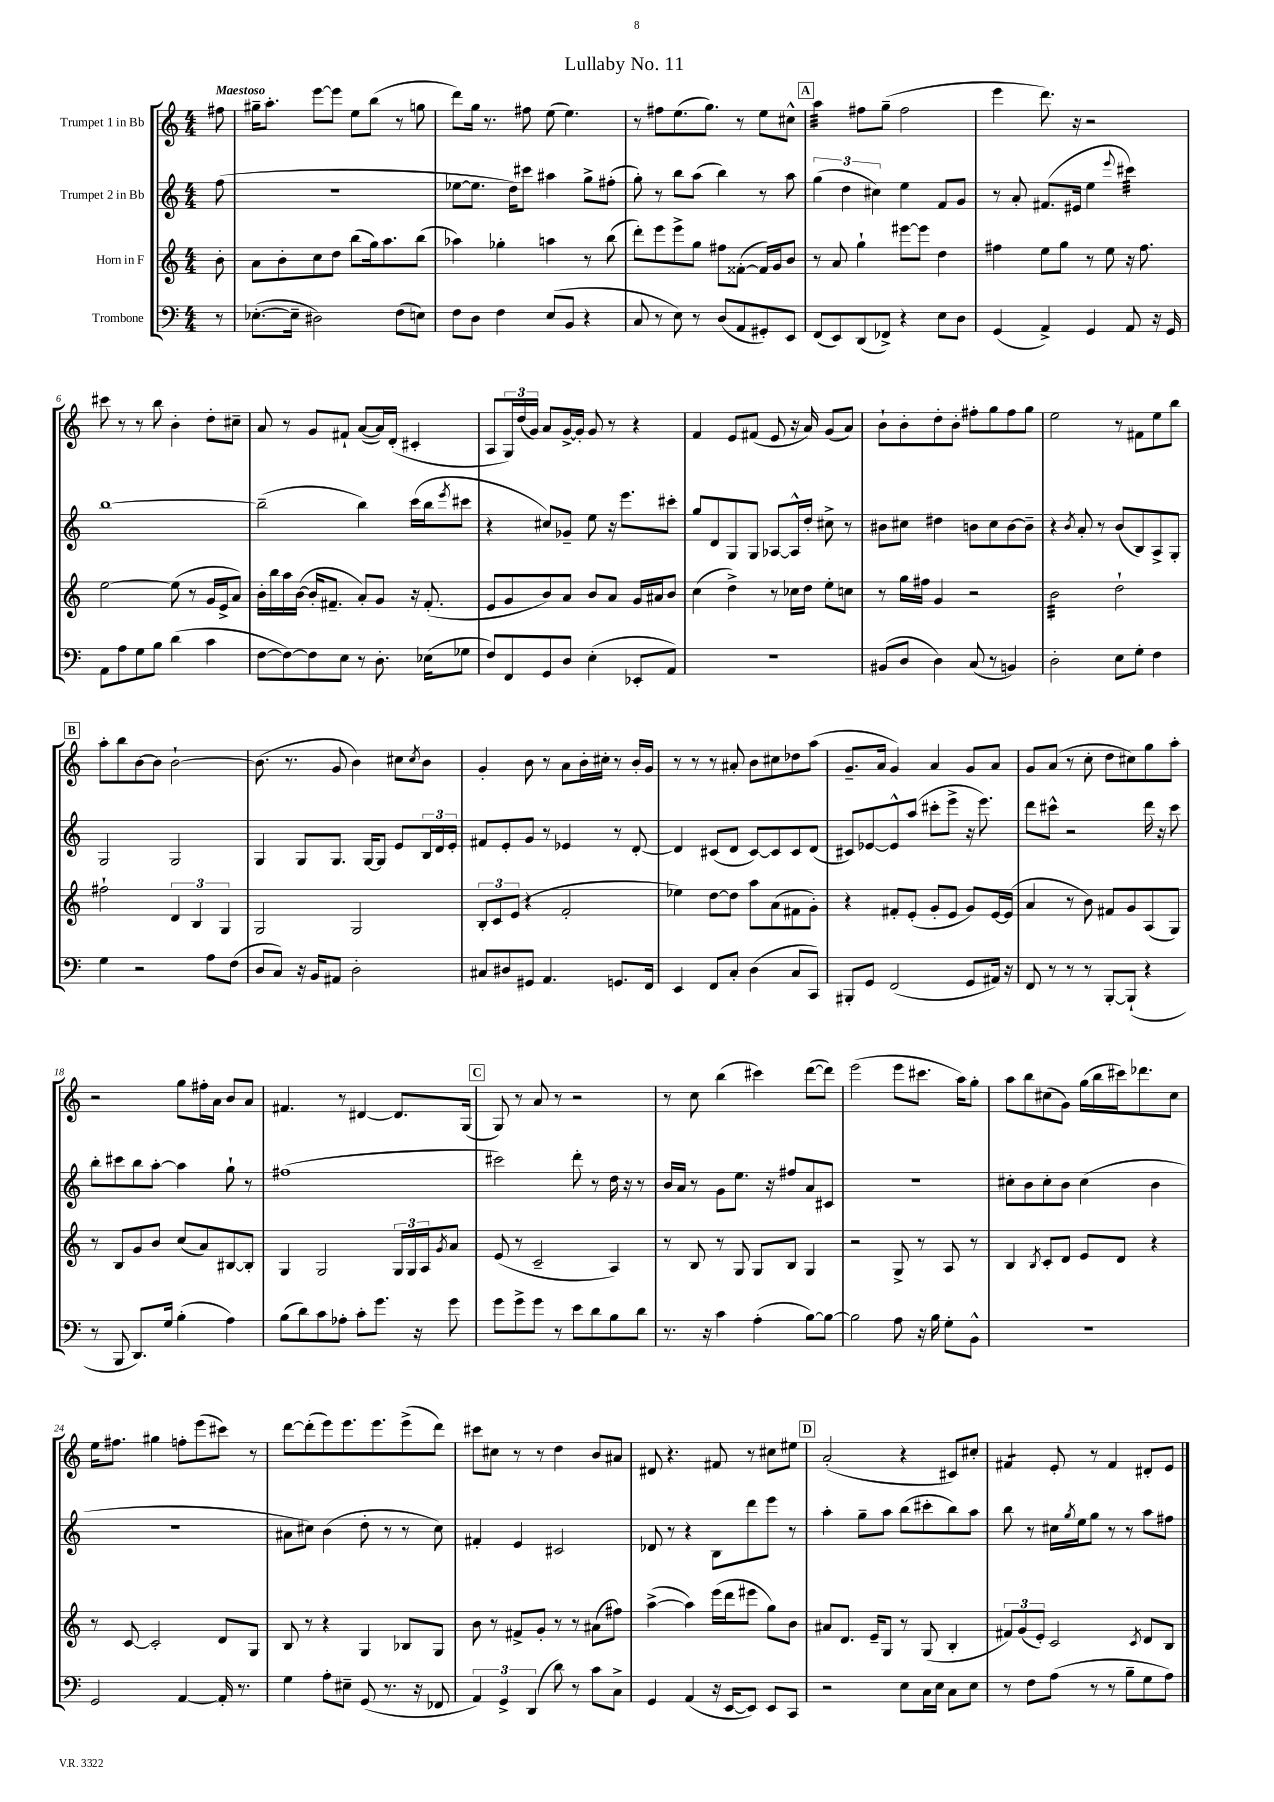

**kern	**kern	**kern	**kern
*staff4	*staff3	*staff2	*staff1
*clefF4	*clefG2	*clefG2	*clefG2
*k[]	*k[]	*k[]	*k[]
*M4/4	*M4/4	*M4/4	*M4/4
8r	8b'\	(8ff\	8ff#\
=	=	=	=
([8.E-'\L	8a\L	1r	16gg#~\LK
.	.	.	8.aa'\J
.	8b'\	.	.
16E-~\]Jk	.	.	.
2D#\)	8cc\	.	[8eee\L
.	8dd\J	.	8eee\]J
.	(8bb\L	.	8ee\L
.	16gg\k)	.	(8bb\J
.	8.aa\	.	.
(8F\L	.	.	8r
8E\J)	(8bb\J	.	8gg\
=	=	=	=
8F\L	4aa-\)	[8ee-\L	8ddd\L)
8D\J	.	8.ee-\]J	16gg\Jk
.	.	.	8.r
4F\	4gg-'\	.	.
.	.	16dd\LK)	.
.	.	8ccc#\J	8ff#\
(8E/L	4aa\	4aa#\	(8ee\
8BB/J	.	.	4.ee\)
4r	8r	8gg^\L	.
.	(8bb\	(8ff#'\J	.
=	=	=	=
8C/	8ddd'\L)	8gg'\)	8r
8r	8eee\	8r	8ff#\L
8E\)	8eee^\	8bb\L	(8.ee\
8r	8gg\J	(8aa\J	.
.	.	.	8.gg\J)
(8D/L	8ff#\L	4bb\)	.
8AA/	([8f##'\J	.	8r
8GG#'/)	16f##/]LL)	8r	8ee\L
.	16g/J	.	.
8EE/J	8b/J	8aa\	8cc#^^\J
=	=	=	=
(8FF/L	8r	(6gg\	4aa\
8EE/)	8a/	.	.
.	.	6dd\	.
(8DD/	4gg`\	.	8ff#\L
.	.	6cc#\)	.
8FF-^/J)	.	.	(8gg~\J
4r	[8eee#\L	4ee\	2ff#\
.	8eee#\]J	.	.
8E\L	4dd\	8f/L	.
8D\J	.	8g/J	.
=	=	=	=
(4GG/	4ff#\	8r	4eee\
.	.	8a'/	.
4AA^/)	8ee\L	(8.f#/L	8.ddd\)
.	8gg\J	.	.
.	.	16e#/Jk	16r
4GG/	8r	4ee\	2r
.	8ee\	.	.
.	.	8qqeee/	.
8AA/	16r	4ccc#\)	.
.	8.ff#\	.	.
16r	.	.	.
16GG/	.	.	.
=	=	=	=
8AA\L	[2ee\	[1bb	8ccc#\
8A\	.	.	8r
8G\	.	.	8r
8B\J	.	.	8bb\
(4d\	(8ee\]	.	4b'\
.	8r	.	.
4c\	16g/LL	.	8dd'\L
.	16e^/J	.	.
.	8a/J)	.	8cc#~\J
=	=	=	=
[8F\L	16b'\LL	(2bb~\]	8a/
.	16bb\	.	.
8F\_)	16aa\	.	8r
.	([16b\JJ	.	.
8F\]	16b'/]LK	.	8g/L
.	8.f#~/J	.	.
8E\J	.	.	8f#`/J
8r	8a'/L)	4bb\)	([8a/L
8.D'\	8g/J	.	16a/]L)
.	.	.	(16d'/JJ
.	16r	(16ccc\LL	4c#'/
(16E-\LK	(8.f#'/	16bb\J	.
.	.	8qeee/	.
8G-\J	.	8ccc#\J	.
=	=	=	=
8F/L)	8e/L	4r	8A/L
8FF/	8g/	.	24G/L)
.	.	.	(24dd/
.	.	.	24g/JJ)
8GG/	8b/)	8cc#/L)	8a/L
8D/J	8a/J	8g-~/J	[16g^/L
.	.	.	16g'/]JJ
(4E'\	8b/L	8ee\	8g/
.	8a/J	16r	8r
.	.	8.eee\L	.
8EE-'/L	16g/LL	.	4r
.	16a#/J	.	.
8AA/J)	8b/J	8ccc#'\J	.
=	=	=	=
1r	(4cc\	8gg/L	4f/
.	.	8d/	.
.	4dd^\)	8G/	8e/L
.	.	8G/J	(8f#/J
.	8r	[8A-/L	8e/
.	16cc-\LL	16A-^^/]L	16r
.	16dd\JJ	16dd'/JJ	16a/)
.	8ee'\L	8cc#^\	(8g/L
.	8cc\J	8r	8a/J)
=	=	=	=
(8BB#/L	8r	8b#\L	8b`\L
8D/J	16gg\LL	8cc#\J	8b'\
.	16ff#\JJ	.	.
4D\)	4g/	4dd#\	8dd'\
.	.	.	8b'\J
(8C/	2r	8b\L	8ff#'\L
8r	.	8cc#\	8gg\
4BB/)	.	[8b\	8ff#\
.	.	8b~\]J	8gg\J
=	=	=	=
2D'\	2b\	4r	2ee\
.	.	8qb/	.
.	.	8a'/	.
.	.	8r	.
8E\L	2dd`\	(8b/L	8r
8G'\J	.	8B/)	8f#\L
4F\	.	8A^/	8ee\
.	.	8G'/J	8bb\J
=	=	=	=
4G\	2ff#`\	2G/	8aa'\L
.	.	.	8bb\
2r	.	.	[8b\
.	.	.	8b\]J
.	6d/	2G/	[2b`\
.	6B/	.	.
8A\L	.	.	.
.	6G/	.	.
(8F\J	.	.	.
=	=	=	=
8D/L	2G/	4G/	(8.b\]
8C/J)	.	.	.
.	.	.	8.r
16r	.	8G/L	.
16BB/LK	.	.	.
8AA#/J	.	8.G/J	8g/
2D'\	2G/	.	4b\)
.	.	[16G/LK	.
.	.	8G/]J	.
.	.	8e/L	8cc#\L
.	.	.	8qcc#/
.	.	24B/L	8b\J
.	.	24d/	.
.	.	24e'/JJ	.
=	=	=	=
8C#/L	12B'/L	8f#/L	4g'/
.	12c/	.	.
8D#/	.	8e'/	.
.	(12e/J	.	.
8GG#/J	4r	8g/J	8b\
4.AA/	.	8r	8r
.	2f'/	4e-/	8a\L
.	.	.	16b'\L
.	.	.	16cc#'\JJ
8.GG/L	.	8r	8r
.	.	[8d'/	16b'/LL
16FF/Jk	.	.	16g/JJ
=	=	=	=
4EE/	4ee-\)	4d/]	8r
.	.	.	8r
8FF/L	[8dd\L	(8c#/L	8r
8C'/J	8dd\]J	8d/J	8a#'/
(4D\	8aa\L	[8c#/L)	8b\L
.	(8a\	8c#/]	8cc#\
8C/L	8f#\	8c#/	8dd-\
8CC/J)	8g'\J)	(8d/J	(8aa\J
=	=	=	=
8BBB#'/L	4r	8c#/L)	8.g~/L
8GG/J	.	[8e-/	.
.	.	.	16a/Jk
(2FF/	8f#'/L	8e-^^/]	4g/)
.	(8e'/J	(8aa/J	.
.	8g'/L	8ccc#'\L	4a/
.	8e/J	8eee^\J	.
8GG/L	8g/L)	16r	8g/L
.	.	8.eee\)	.
16AA#/Jk)	[16e/L	.	8a/J
16r	(16e/]JJ	.	.
=	=	=	=
8FF/	4a/	8ddd\L	8g/L
8r	.	8ccc#^^\J	(8a/J
8r	8r	2r	8r
8r	8b\)	.	8cc'\
[8BBB'/L	8f#/L	.	8dd\L
(8BBB`/]J	8g/	.	8cc#\)
4r	(8A/	16ddd\	8gg\
.	.	16r	.
.	8G/J)	8ccc#\	8aa'\J
=	=	=	=
8r	8r	8bb'\L	2r
8BBB/	8B/L	8ccc#\	.
8.DD/L)	8g/	8bb\	.
.	8b/J	[8aa'\J	.
16G/Jk	.	.	.
(4B'\	(8cc/L	4aa\]	8gg\L
.	8a/)	.	16ff#'\L
.	.	.	16a\JJ
4A\)	[8B#/	8gg`\	8b/L
.	8B#'/]J	8r	8a/J
=	=	=	=
(8B\L	4G/	(1ff#	4.f#/
8d\)	.	.	.
8c\	2G/	.	.
8A-'\J	.	.	8r
8c'\L	.	.	[4d#/
8.g\J	.	.	.
.	24G/LL	.	8.d#/]L
.	24G/	.	.
16r	.	.	.
.	24A/J	.	.
.	8qg/	.	.
8g\	8a/J	.	.
.	.	.	(16G/Jk
=	=	=	=
8g\L	(8e/	2ccc#\)	8G/)
8g^\	8r	.	8r
8g\J	2c~/	.	8a/
8r	.	.	8r
8e\L	.	8ddd'\	2r
8d\	.	8r	.
8B\	4A/)	16dd\	.
.	.	16r	.
8d\J	.	8r	.
=	=	=	=
8.r	8r	16b/LL	8r
.	.	16a/JJ	.
.	8B/	8r	8cc\
16r	.	.	.
4c\	8r	8g\L	(4bb\
.	8G/	8.ee\J	.
(4A'\	8G/L	.	4ccc#\)
.	.	16r	.
.	8B/J	8ff#/L	.
[8B\L)	4G/	8a/	([8ddd\L
8B\_J	.	8c#/J	8ddd\]J)
=	=	=	=
2B\]	2r	1r	(2eee\
8A\	8G^/	.	8eee\L
16r	8r	.	8.ccc#\J
16B\	.	.	.
8G'\L	8A/	.	.
.	.	.	16aa\LK)
8BB^^\J	8r	.	8gg'\J
=	=	=	=
1r	4B/	8cc#'\L	8aa\L
.	.	8b\	8bb\
.	8qB/	.	.
.	8c'/L	8cc#'\	(8cc#\
.	8d/J	8b\J	8g\J)
.	8e/L	(4cc#\	(16gg\LL
.	.	.	16bb\
.	8d/J	.	16ccc#\J)
.	.	.	8.ddd-\
.	4r	4b\	.
.	.	.	8cc#\J
=	=	=	=
2GG/	8r	1r	16ee\LK
.	.	.	8.ff#\J
.	[8c/	.	.
.	2c'/]	.	4gg#\
[4AA/	.	.	8ff'\L
.	.	.	(8eee\
16AA'/]	8d/L	.	8ccc#\J)
8.r	.	.	.
.	8G/J	.	8r
=	=	=	=
4G\	8B/	8a#\L	[8ddd\L
.	8r	8cc#\J)	(8ddd'\]
8A'\L	4r	(4b\	8eee\)
8E#~\J	.	.	8.eee\
(8GG/	4G/	8dd'\	.
.	.	.	8.eee\
8.r	.	8r	.
.	8B-/L	8r	(8eee^\
16r	.	.	.
8FF-/	8G/J	8cc#\)	8ddd\J)
=	=	=	=
6AA/)	8b\	4f#'/	8ccc#\L
.	8r	.	8cc#\J
6GG^/	.	.	.
.	8f#^/L	4e/	8r
(6DD/	.	.	.
.	8g'/J	.	8r
8d\)	8r	2c#/	4dd\
8r	8r	.	.
8c\L	(8a#\L	.	8b/L
8C^\J	8ff#\J)	.	8a#/J
=	=	=	=
4GG/	([4aa^\	8d-/	8d#/
.	.	8r	4.r
(4AA/	4aa\])	4r	.
16r	(16eee\LL	8B\L	8f#/
[16EE/LK	16ddd\J	.	.
8EE/]J)	8eee#\J	8ddd\	8r
8EE/L	8gg\L)	8eee\J	8cc#\L
8CC/J	8b\J	8r	8ee#\J
=	=	=	=
2r	8a#/L	4aa'\	(2a'/
.	8.d/J	.	.
.	.	8gg~\L	.
.	16e~/LK	.	.
.	8G/J	8aa\J	.
8E\L	8r	(8bb\L	4r
16C\L	(8G/	8ccc#'\	.
16E\JJ	.	.	.
8C\L	4B'/	8bb\)	8c#/L)
8E\J	.	8aa\J	8cc#'/J
=	=	=	=
8r	12f#/L)	8bb\	4f#/
.	(12g/	.	.
8F\L	.	8r	.
.	12e'/J)	.	.
(8A\J	2c/	16cc#\LL	8e'/
.	.	8qgg/	.
.	.	16ee\J	.
8r	.	8gg\J	8r
8r	.	8r	4f#/
8B~\L	.	8r	.
.	8qc/	.	.
8G\	8d/L	8aa\L	8d#'/L
8A\J)	8B/J	8ff#\J	8e/J
==	==	==	==
*-	*-	*-	*-
